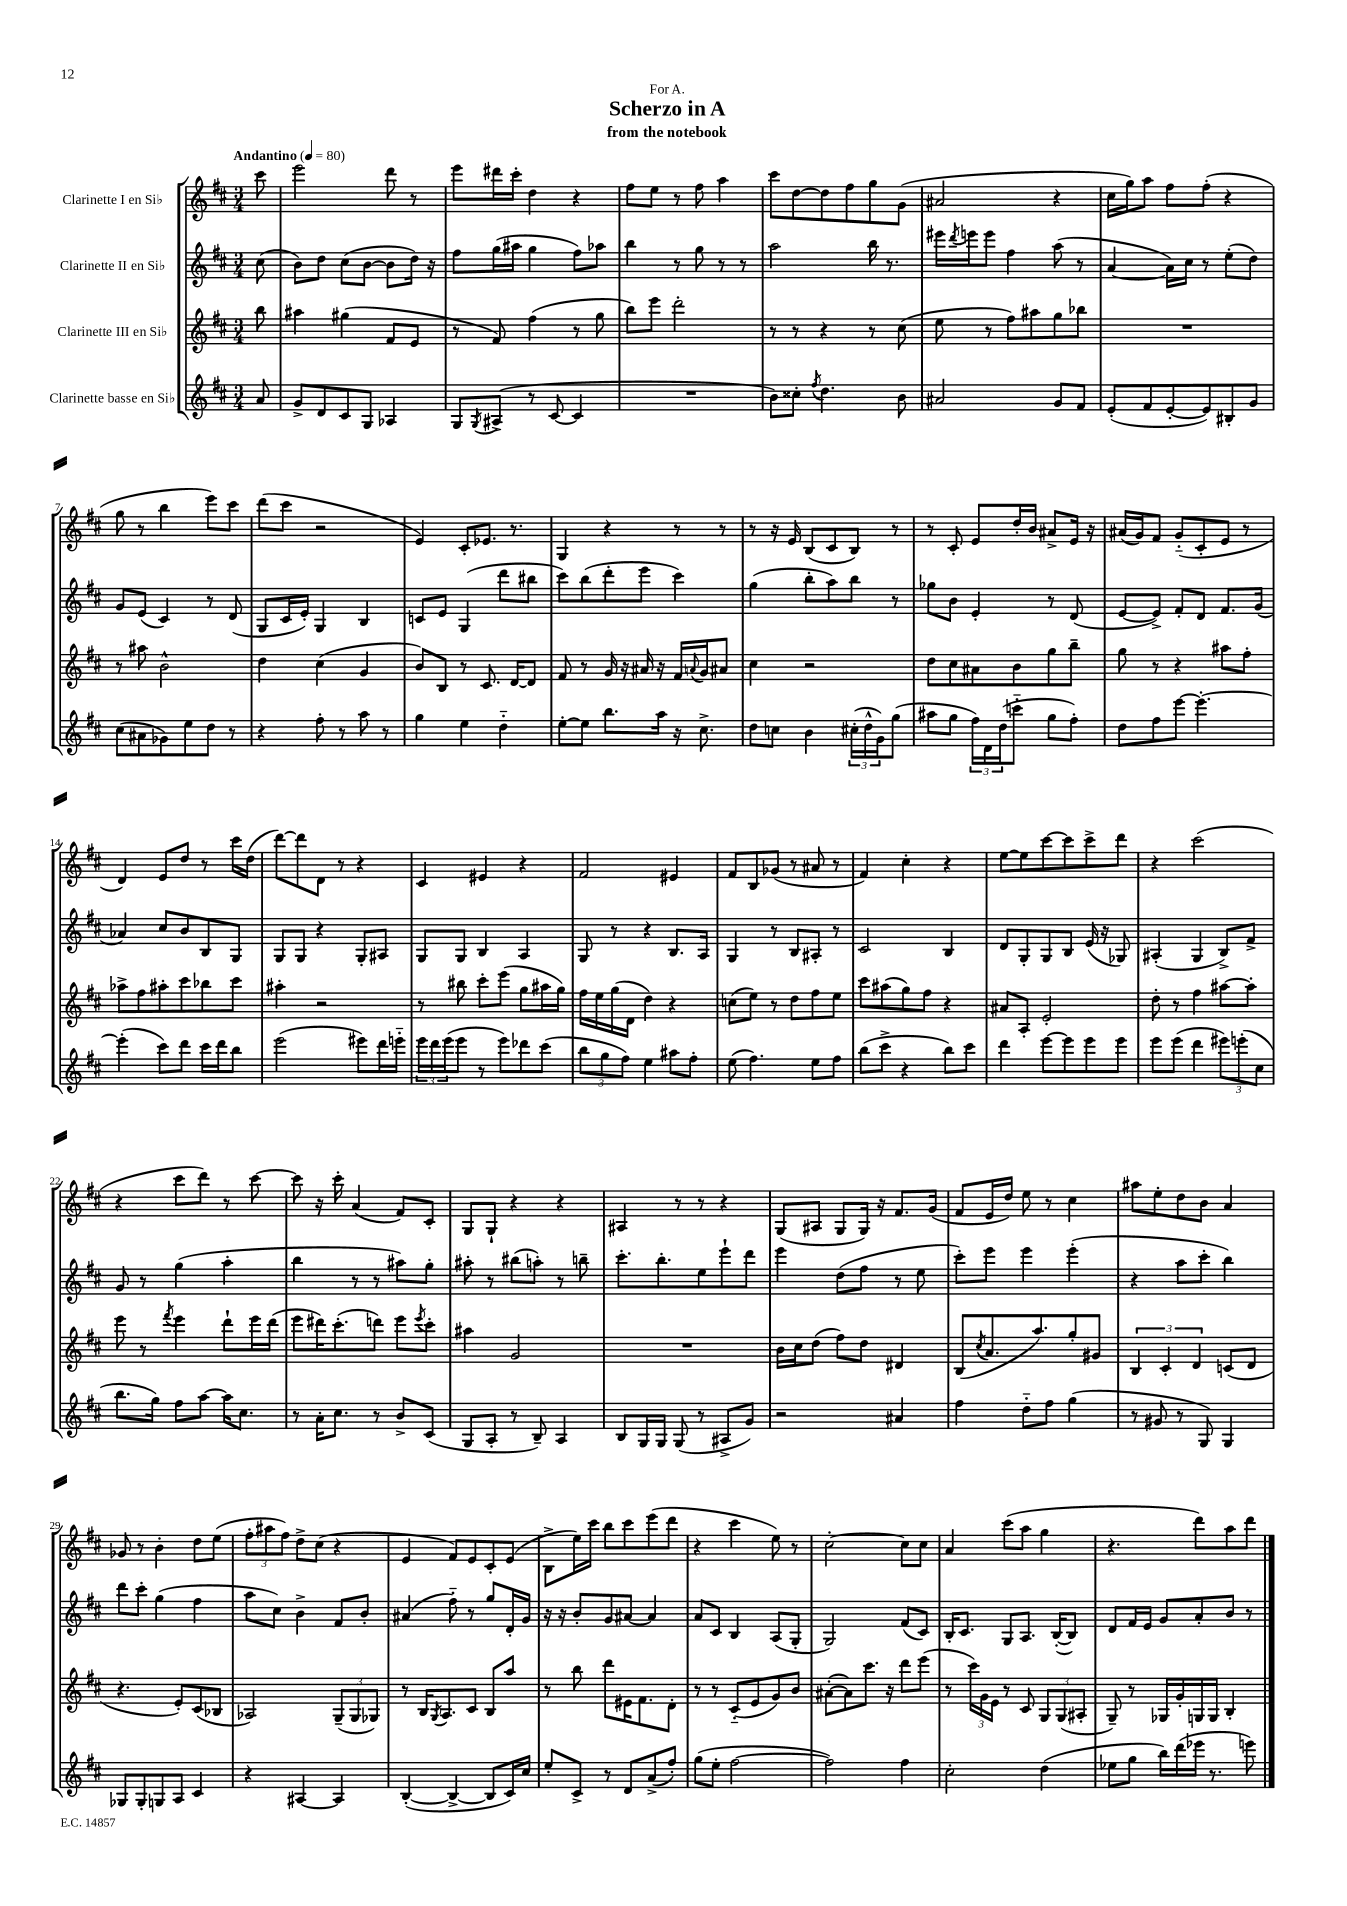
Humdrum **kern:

**kern	**kern	**kern	**kern
*part4	*part3	*part2	*part1
*staff4	*staff3	*staff2	*staff1
*I"Clarinette basse en Si♭	*I"Clarinette III en Si♭	*I"Clarinette II en Si♭	*I"Clarinette I en Si♭
*clefG2	*clefG2	*clefG2	*clefG2
*k[f#c#]	*k[f#c#]	*k[f#c#]	*k[f#c#]
*M3/4	*M3/4	*M3/4	*M3/4
*MM80	*MM80	*MM80	*MM80
=	=	=	=
!	!	!	!LO:TX:a:B:t=Andantino
8a/	8bb\	(8cc#\	8ccc#\
=1	=1	=1	=1
8g^/L	4aa#X\	8b\L)	2eee\
8d/	.	8dd\J	.
8c#/	(4gg#X\	(8cc#\L	.
8G/J	.	[8b\J	.
4A-X/	8f#/L	8b\L]	8ddd\
.	8e/J	16dd\Jk)	8r
.	.	16r	.
=2	=2	=2	=2
8G/L	8r	8ff#\L	8eee\L
8qG/	.	.	.
(8A#X^/J	8f#/)	(16gg\L	16ddd#X\L
.	.	16aa#X\JJ	16ccc#'\JJ
8r	(4ff#\	4gg\	4dd\
[8c#/	.	.	.
4c#/]	8r	8ff#\L)	4r
.	8gg\	8aa-X\J	.
=3	=3	=3	=3
2.r	8bb\L)	4bb\	8ff#\L
.	8eee\J	.	8ee\J
.	2ddd'\	8r	8r
.	.	8gg\	8ff#\
.	.	8r	4aa\
.	.	8r	.
=4	=4	=4	=4
8b\L)	8r	2aa\	8ccc#\L
8cc##X'\J	8r	.	[8dd\
8qff#/	.	.	.
4.dd\	4r	.	8dd\]
.	.	.	8ff#\
.	8r	16bb\	8gg\
.	.	8.r	.
8b\	(8cc#\	.	(8g\J
=5	=5	=5	=5
2a#X/	8ee\	16eee#X\LL	2a#X/
.	.	8qddd/	.
.	.	16eeen\J	.
.	8r	8eee\J	.
.	8ff#\L)	4ff#\	.
.	8aa#X\	.	.
8g/L	8gg\	(8aa\	4r
8f#/J	8bb-X\J	8r	.
=6	=6	=6	=6
(8e'/L	2.r	[4a/	16cc#\LL
.	.	.	16gg\J)
8f#/	.	.	8aa\J
[8e'/	.	16a\LL])	8ff#\L
.	.	16cc#\JJ	.
8e/])	.	8r	(8ff#'\J
8B#X'/	.	(8ee'\L	4r
8g/J	.	8dd\J)	.
!!LO:LB:g=z
=7	=7	=7	=7
(8cc#\L	8r	8g/L	8gg\
8a#X\	8aa#X\	(8e/J	8r
8g-X\)	2b^^\	4c#/)	4bb\
8ee\	.	.	.
8dd\J	.	8r	8eee\L)
8r	.	(8d/	8ccc#\J
=8	=8	=8	=8
4r	4dd\	8G/L	(8ddd\L
.	.	16c#/L	8ccc#\J
.	.	16e'/JJ)	.
8ff#'\	(4cc#\	4G/	2r
8r	.	.	.
8aa\	4g/	4B/	.
8r	.	.	.
=9	=9	=9	=9
4gg\	8b/L)	8cn/L	4e/)
.	8B/J	8e/J	.
4ee\	8r	(4G/	8c#'/L
.	8.c#/	.	8.e-X/J
4dd\	.	8ddd\L	.
.	[16d/KL	.	8.r
.	8d/J]	8bb#X\J	.
=10	=10	=10	=10
[8ee'\L	8f#/	8ccc#\L)	4G/
8ee\J]	8r	(8bb\	.
8.bb\L	16g/	8ddd'\	4r
.	16r	.	.
.	16a#X/	8eee\J	.
16aa\Jk	16r	.	.
16r	16f#/LL	4ccc#\)	8r
.	8qqan/	.	.
8.cc#^\	16g/J	.	.
.	8a#X/J	.	8r
=11	=11	=11	=11
8dd\L	4cc#\	(4gg\	8r
8ccn\J	.	.	16r
.	.	.	16e/
4b\	2r	8bb'\L	(8B/L
.	.	8aa\)	8c#/
(24cc#X'\LL	.	8bb\J	8B/J)
24dd^^\	.	.	.
24g\J)	.	.	.
(8gg\J	.	8r	8r
=12	=12	=12	=12
8aa#X\L	8dd\L	8gg-X\L	8r
8gg\J	8cc#\	8b\J	8c#'/
24ff#\LL)	8a#X\	4e'/	8e/L
24d\	.	.	.
(24dd\J	.	.	.
8cccn\J	8b\	.	16dd'/L
.	.	.	16b/JJ
8gg\L	8gg\	8r	8a#X^/L
8ff#'\J)	8bb~\J	(8d/	16e/Jk
.	.	.	16r
=13	=13	=13	=13
8dd\L	8gg\	[8e/L	(16a#X/LL
.	.	.	16g/J)
8ff#\	8r	8e^/J])	8f#/J
[8eee\J	4r	8f#'/L	(8g/L
4.eee'\_	.	8d/J	8c#'/
.	8aa#X\L	8.f#/L	8e/J
.	8ff#'\J	.	8r
.	.	(16g/Jk	.
!!LO:LB:g=z
=14	=14	=14	=14
(4eee'\]	8aa-X^\L	4a-X/)	4d/)
.	8ff#\	.	.
8ccc#\L)	8aa#X'\	8cc#/L	8e/L
8ddd\J	8ccc#\	8b/	8dd/J
16ccc#\LL	8bb-X\	8B/	8r
16ddd\J	.	.	.
8bb\J	8ccc#\J	8G/J	16ccc#\LL
.	.	.	(16dd\JJ
=15	=15	=15	=15
(2eee\	4aa#X'\	8G/L	[8ddd\L)
.	.	8G/J	8ddd\]
.	2r	4r	8d\J
.	.	.	8r
8eee#X\L)	.	8G'/L	4r
16ddd\L	.	8A#X/J	.
16eeen\JJ	.	.	.
=16	=16	=16	=16
24eee\LL	8r	8G/L	4c#/
24ddd\	.	.	.
(24eee\J	.	.	.
8eee\J	8bb#X\	8G/J	.
8r	8ccc#'\L	4B/	4e#X/
8eee\L)	(8eee\J	.	.
8ddd-X\	8gg\L	4A/	4r
(8ccc#\J	16aa#X\L	.	.
.	16gg\JJ)	.	.
=17	=17	=17	=17
12bb\L	16ff#\LL	8G/	2f#/
.	16ee\	.	.
12gg\	.	.	.
.	(16gg\	8r	.
12ff#\J)	.	.	.
.	16d\JJ	.	.
4ee\	4dd\)	4r	.
8aa#X\L	4r	8.B/L	4e#X/
8ff#'\J	.	.	.
.	.	16A/Jk	.
=18	=18	=18	=18
(8ee\	(8ccn\L	4G/	8f#/L
4.ff#\)	8ee\J)	.	8B/
.	8r	8r	(8g-X/J
.	8dd\L	8B/L	8r
8ee\L	8ff#\	8A#X'/J	8a#X/
8ff#\J	8ee\J	8r	8r
=19	=19	=19	=19
(8bb\L	8ccc#\L	2c#/	4f#/)
8ccc#^\J	(8aa#X\	.	.
4r	8gg\)	.	4cc#'\
.	8ff#\J	.	.
8bb\L)	4r	4B/	4r
8ccc#\J	.	.	.
=20	=20	=20	=20
4ddd\	8a#X/L	8d/L	[8ee\L
.	8A'/J	8G'/	8ee\]
[8eee\L	2e'/	8G/	[8ccc#\
8eee\]	.	8B/J	8ccc#\]
8eee\	.	(16e/	8ccc#^\
.	.	16r	.
8eee\J	.	8G-X/)	8ddd\J
=21	=21	=21	=21
8eee\L	8dd'\	(4A#X'/	4r
(8eee\J	8r	.	.
4ddd\	4ff#\	4G/	(2ccc#\
12eee#X\L)	[8aa#X\L	8B^/L)	.
(12eeen'\	.	.	.
.	8aa#'\J]	8f#^/J	.
12cc#\J	.	.	.
!!LO:LB:g=z
=22	=22	=22	=22
8.bb\L	8eee\	8g/	4r
.	8r	8r	.
16gg\Jk)	.	.	.
.	8qfff#/	.	.
8ff#\L	4eee\	(4gg\	8ccc#\L
[8aa\J	.	.	8ddd\J)
16aa\KL]	8ddd`\L	4aa'\	8r
8.cc#\J	.	.	.
.	16eee\L	.	[8ccc#\
.	(16ddd\JJ	.	.
=23	=23	=23	=23
8r	8eee\L	4bb\	8ccc#\]
16a'\KL	16ddd#X\K)	.	16r
8.cc#\J	(8.ccc#'\	.	16ccc#'\
.	.	8r	(4a/
8r	8dddn\J)	8r	.
8b^/L	8eee\L	8aa#X\L)	8f#/L)
.	8qeee/	.	.
(8c#/J	8ccc#'\J	8gg'\J	8c#'/J
=24	=24	=24	=24
8G/L	4aa#X\	8aa#X'\	8G/L
8A'/J	.	8r	8G`/J
8r	2g/	(8bb#X\L	4r
8B~/)	.	8aan'\J)	.
4A/	.	8r	4r
.	.	8bbn~\	.
=25	=25	=25	=25
8B/L	2.r	8.ccc#'\L	4A#X/
16G/L	.	.	.
16G/JJ	.	8.bb'\	.
(8G/	.	.	8r
8r	.	8ee\	8r
8A#X^/L	.	8eee`\	4r
8g/J)	.	8ddd\J	.
=26	=26	=26	=26
2r	16b\LL	4eee\	(8G/L
.	16cc#\J	.	.
.	(8dd\J	.	8A#X/J
.	8ff#\L)	(8dd\L	8G/L
.	8dd\J	8ff#\J	16G/Jk)
.	.	.	16r
4a#X/	4d#X/	8r	8.f#/L
.	.	8ee\	.
.	.	.	(16g/Jk
=27	=27	=27	=27
4ff#\	(8B/L	8ccc#'\L)	8f#/L
.	8qcc#/	.	.
.	8.a/	8eee\J	16e/L
.	.	.	16dd/JJ)
8dd\L	.	4eee\	8ee\
.	8.aa/)	.	.
8ff#\J	.	.	8r
(4gg\	8gg'/	(4eee'\	4cc#\
.	8g#X/J	.	.
=28	=28	=28	=28
8r	6B/	4r	8aa#X\L
8g#X/	.	.	8ee'\
.	6c#'/	.	.
8r	.	8aa\L	8dd\
.	6d/	.	.
8G/)	.	8ccc#'\J	8b\J
4G/	(8cn/L	4bb\)	4a/
.	8d/J	.	.
!!LO:LB:g=z
=29	=29	=29	=29
8G-X/L	4.r	8ddd\L	8g-X/
8G-'/	.	8ccc#'\J	8r
8Gn/	.	(4gg\	4b'\
8A/J	8e'/L)	.	.
4c#/	(8c#/	4ff#\	8dd\L
.	8B-X/J	.	(8ee\J
=30	=30	=30	=30
4r	2A-X/)	8aa\L	12ff#'\L
.	.	.	12aa#X\
.	.	8cc#\J)	.
.	.	.	12ff#\J)
[4A#X/	.	4b^\	8dd^\L
.	.	.	(8cc#\J
4A#/]	(12G~/L	8f#/L	4r
.	12G/	.	.
.	.	8b'/J	.
.	12G-X/J)	.	.
=31	=31	=31	=31
([4B'/	8r	(4a#X/	4e/
.	16B/KL	.	.
.	8qG/	.	.
.	8.A/	.	.
4B^/_	.	8ff#\)	8f#/L)
.	8c#/J	8r	8e/
8B/L]	8B/L	8gg/L	8c#'/
16c#/L)	8aa/J	16d'/L	(8e/J
16cc#/JJ	.	16g/JJ	.
=32	=32	=32	=32
8ee'/L	8r	16r	8B^\L
.	.	16r	.
8c#^/J	8bb\	8b'/L	16ee\L)
.	.	.	16ccc#\JJ
8r	8ddd\L	8g/	8bb\L
8d/L	16e#X\K	[8a#X/J	8ccc#\
.	8.f#\	.	.
(8a^/	.	4a#/]	(8eee\
8ff#'/J)	8d'\J	.	8ddd\J
=33	=33	=33	=33
(8gg\L	8r	8a/L	4r
8ee'\J	8r	8c#/J	.
[2ff#\	(8c#/L	4B/	4ccc#\
.	8e/	.	.
.	8g/)	(8A/L	8ee\)
.	8b/J	8G'/J	8r
=34	=34	=34	=34
2ff#\])	([8a#X'\L	2G/)	[2cc#'\
.	8a#\])	.	.
.	8.ccc#\J	.	.
.	16r	.	.
4ff#\	8ddd\L	(8f#/L	8cc#\L]
.	(8eee\J	8c#/J)	8cc#\J
=35	=35	=35	=35
2cc#'\	8r	16B'/KL	4a/
.	.	8.c#/J	.
.	24ccc#\LL)	.	.
.	24g\	.	.
.	24e\JJ	.	.
.	8r	8G/L	(8ccc#\L
.	8c#/	8.A/J	8aa\J
(4dd\	12G/L	.	4gg\
.	.	([16B'/KL	.
.	(12G/	.	.
.	.	8B/J])	.
.	12A#X'/J	.	.
=36	=36	=36	=36
8ee-X\L	8G~/)	8d/L	4.r
8gg\J	8r	16f#/L	.
.	.	16e/JJ	.
16bb\LL)	16G-X/LL	8g/L	.
(16ddd\	16g'/	.	.
16eee-X\JJ	16Gn/	8a'/	8ddd\L)
8.r	16G/JJ	.	.
.	4B'/	8b/J	8aa\
8eeen\)	.	8r	8ddd\J
==	==	==	==
*-	*-	*-	*-
